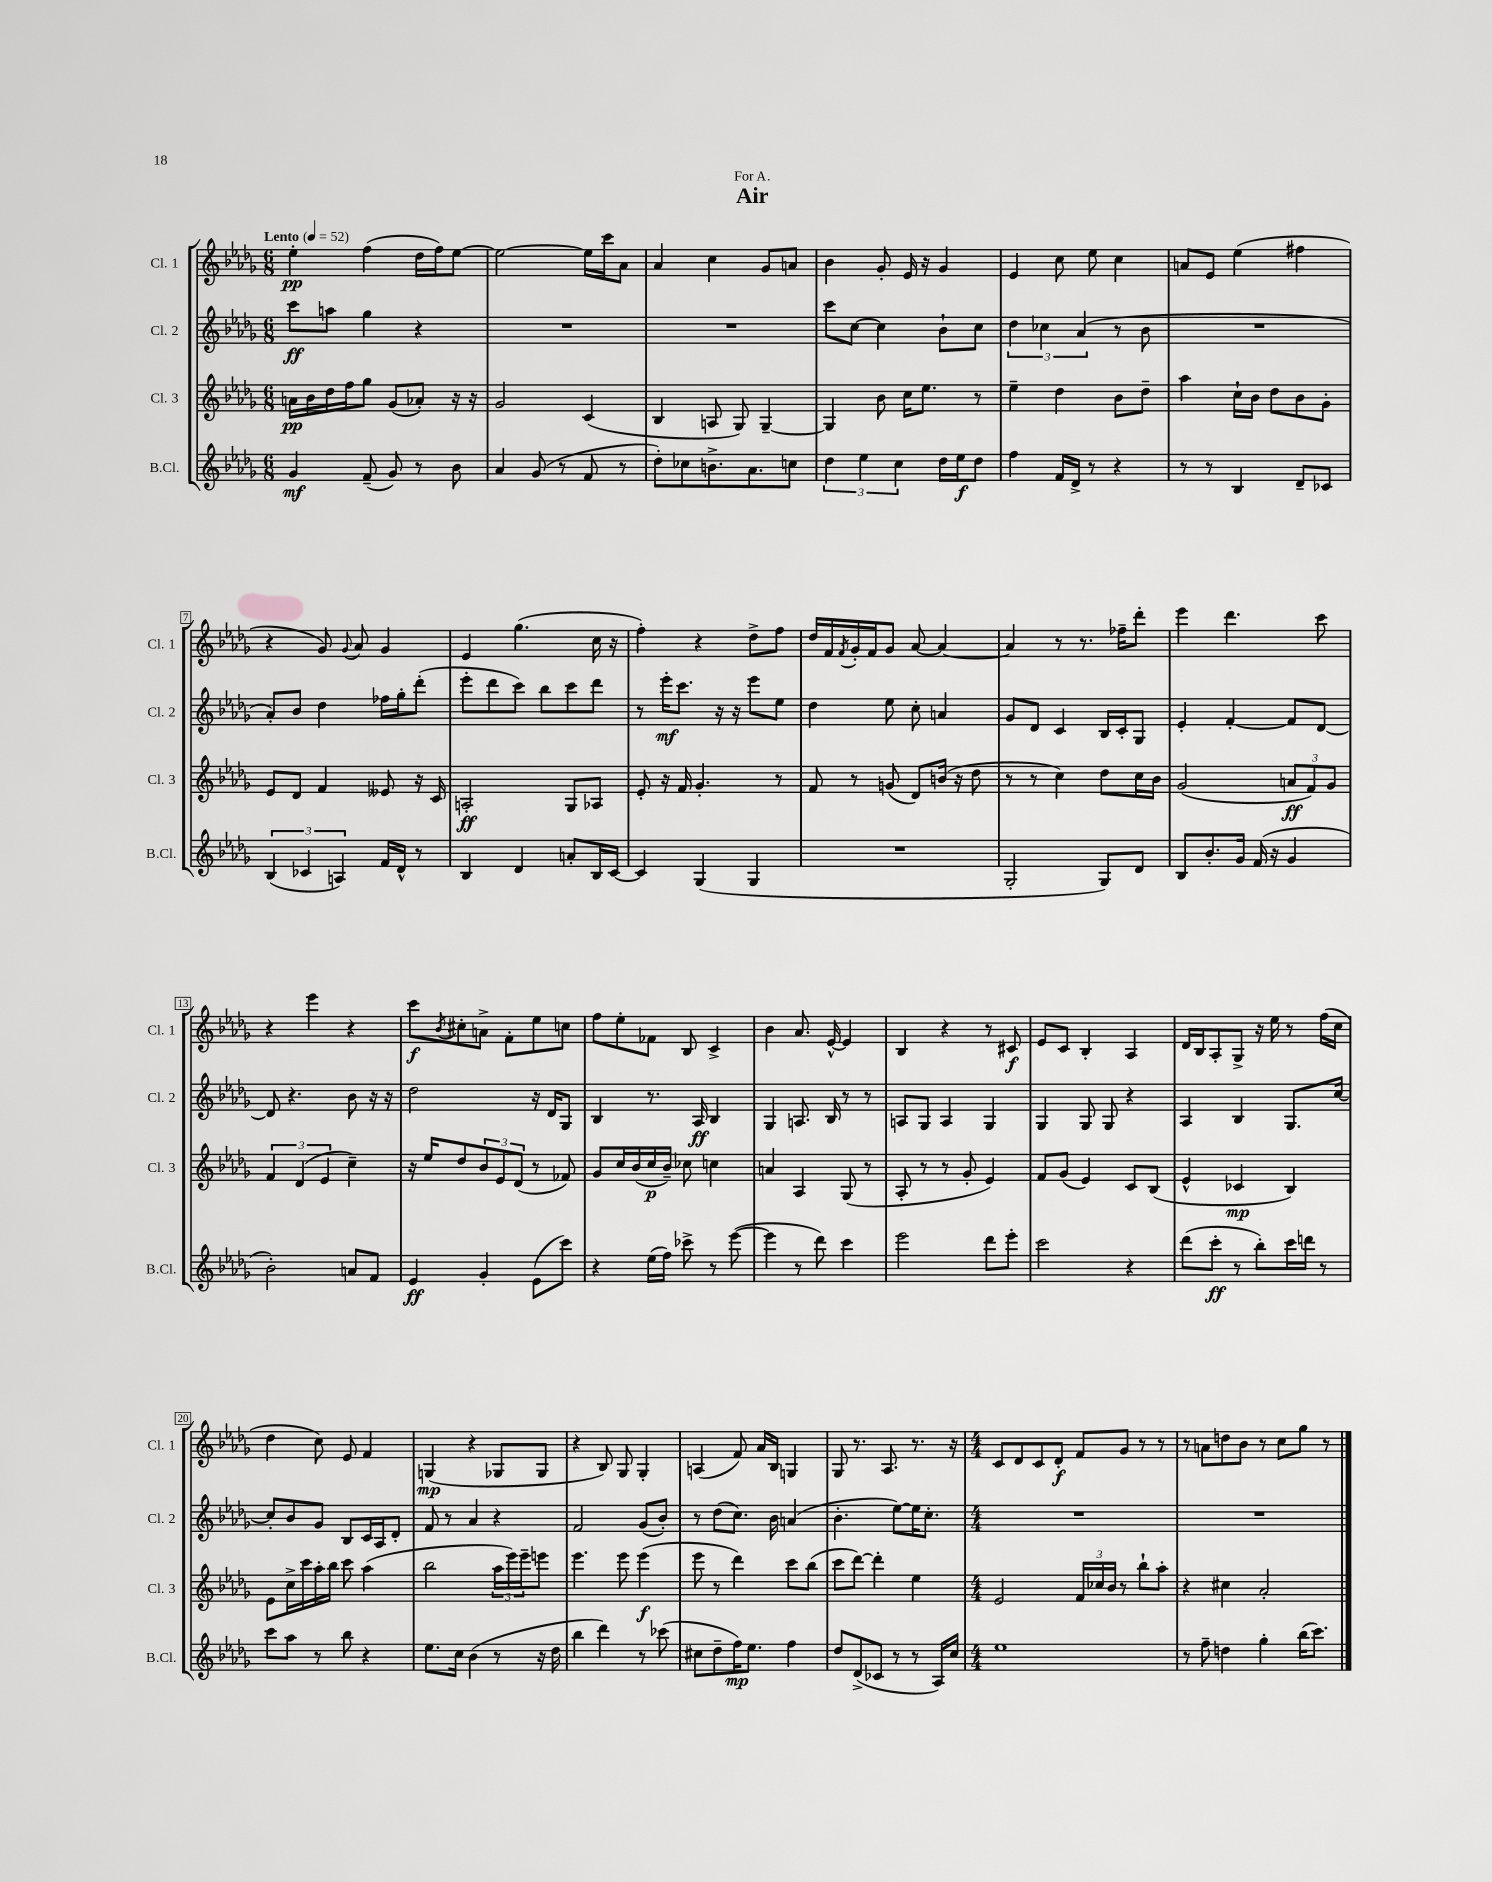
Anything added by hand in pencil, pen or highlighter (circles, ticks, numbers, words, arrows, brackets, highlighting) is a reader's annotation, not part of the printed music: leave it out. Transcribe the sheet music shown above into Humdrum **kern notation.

**kern	**kern	**kern	**kern
*staff4	*staff3	*staff2	*staff1
*clefG2	*clefG2	*clefG2	*clefG2
*k[b-e-a-d-g-]	*k[b-e-a-d-g-]	*k[b-e-a-d-g-]	*k[b-e-a-d-g-]
*M6/8	*M6/8	*M6/8	*M6/8
*MM52	*MM52	*MM52	*MM52
4g-	16a	8ccc	4ee-'
.	16b-	.	.
.	16dd-	8aa	.
.	16ff	.	.
(8f~	8gg-	4gg-	(4ff
8g-)	(8g-	.	.
8r	8a-')	4r	16dd-
.	.	.	16ff)
8b-	16r	.	[8ee-
.	16r	.	.
=	=	=	=
4a-	2g-	2.r	2ee-_
(8g-	.	.	.
8r	.	.	.
8f	(4c	.	16ee-]
.	.	.	16ccc
8r	.	.	8a-
=	=	=	=
8dd-')	4B-	2.r	4a-
8cc-	.	.	.
8.b^	8A	.	4cc
.	8G-)	.	.
8.a-	.	.	.
.	[4G-~	.	8g-
8cc	.	.	8a
=	=	=	=
6dd-	4G-]	8ccc	4b-
.	.	[8cc	.
6ee-	.	.	.
.	8b-	4cc]	8g-'
6cc	.	.	.
.	16cc	.	16e-
.	8.ee-	.	16r
16dd-	.	8b-`	4g-
16ee-	.	.	.
8dd-	8r	8cc	.
=	=	=	=
4ff	4ee-~	6dd-	4e-
.	.	6cc-	.
16f	4dd-	.	8cc
16d-^	.	.	.
.	.	(6a-	.
8r	.	.	8ee-
4r	8b-	8r	4cc
.	8dd-~	8b-	.
=	=	=	=
8r	4aa-	2.r	8a
8r	.	.	8e-
4B-	16cc`	.	(4ee-
.	16b-	.	.
.	8dd-	.	.
8d-~	8b-	.	4ff#
8c-	8g-'	.	.
=	=	=	=
(6B-	8e-	8a-')	4r
.	8d-	8b-	.
6c-	.	.	.
.	4f	4dd-	8g-)
6A)	.	.	.
.	.	.	8qqg-
.	.	.	8a-
16f	8e--	16ff-	4g-
16d-^^	.	16gg-'	.
8r	16r	(8ddd-'	.
.	16c	.	.
=	=	=	=
4B-	2A'	8eee-'	4e-
.	.	8ddd-	.
4d-	.	8ccc)	(4.gg-
.	.	8bb-	.
8a'	8G-	8ccc	.
16B-	8A-	8ddd-	16cc
[16c	.	.	16r
=	=	=	=
4c]	8e-'	8r	4ff')
.	16r	16eee-'	.
.	16f	8.ccc	.
(4G-	4.g-'	.	4r
.	.	16r	.
.	.	16r	.
4G-	.	8eee-	8dd-^
.	8r	8ee-	8ff
=	=	=	=
2.r	8f	4dd-	16dd-
.	.	.	16f
.	.	.	8qf
.	8r	.	16g-'
.	.	.	16f
.	(8g	8ee-	8g-
.	8d-)	8cc'	[8a-
.	(16b	4a	4a-_
.	16r	.	.
.	8dd-	.	.
=	=	=	=
2G-'	8r	8g-	4a-]
.	8r	8d-	.
.	4cc)	4c	8r
.	.	.	8.r
8G-)	8dd-	16B-	.
.	.	16c'	16ff-~
8d-	16cc	8G-	8ddd-'
.	16b-	.	.
=	=	=	=
8B-	(2g-	4e-'	4eee-
8.b-'	.	.	.
.	.	[4f'	4.ddd-
16g-	.	.	.
(16f	.	.	.
16r	.	.	.
4g-	12a	8f]	.
.	12f)	.	.
.	.	[8d-	8ccc
.	12g-	.	.
=	=	=	=
2b-')	6f	8d-]	4r
.	.	4.r	.
.	(6d-	.	.
.	.	.	4eee-
.	6e-	.	.
8a	4cc~)	8b-	4r
8f	.	16r	.
.	.	16r	.
=	=	=	=
4e-	16r	2dd-	8ccc
.	16ee-	.	.
.	.	.	8qb-
.	8dd-	.	8cc#'
4g-'	12b-	.	8a^
.	12e-	.	.
.	.	.	8f'
.	(12d-	.	.
(8e-	8r	16r	8ee-
.	.	16d-	.
8ccc)	8f-)	8G-	8cc
=	=	=	=
4r	8g-	4B-	8ff
.	16cc	.	8ee-'
.	(16b-	.	.
(16ee-	16cc	8.r	8f-
16ff)	16b-~)	.	.
8ccc-^	8cc-	.	8B-
.	.	16A-	.
8r	4cc	4B-	4c^
([8eee-	.	.	.
=	=	=	=
4eee-]	4a	4G-	4b-
8r	4A-	8.A	8.a-
8ddd-)	.	.	.
.	.	16B-	[16e-^^
4ccc	(8G-	8r	4e-]
.	8r	8r	.
=	=	=	=
2eee-	8A-'	8A	4B-
.	8r	8G-	.
.	8r	4A	4r
.	8g-'	.	.
8ddd-	4e-)	4G-	8r
8eee-'	.	.	8c#
=	=	=	=
2ccc	8f	4G-	8e-
.	(8g-	.	8c
.	4e-)	8G-	4B-'
.	.	8G-	.
4r	8c	4r	4A-
.	(8B-	.	.
=	=	=	=
(8ddd-	4e-^^	4A-	16d-
.	.	.	16B-
8ccc'	.	.	8A-'
8r	4c-	4B-	8G-^
8bb-')	.	.	16r
.	.	.	16ee-
16ccc	4B-)	8.G-	8r
16ddd	.	.	.
8r	.	.	(16ff
.	.	[16cc	16cc
=	=	=	=
8ccc	8e-	8cc']	4dd-
8aa-	16cc^	8b-	.
.	16ccc	.	.
8r	16aa-'	8g-	8cc)
.	16bb-	.	.
8bb-	8ccc	8B-	8e-
4r	(4aa-	16c	4f
.	.	16A-	.
.	.	8d-'	.
=	=	=	=
8.ee-	2bb-	8f	(4G
.	.	8r	.
16cc	.	.	.
(4b-	.	4a-	4r
8r	24aa-	4r	8G-
.	24eee-)	.	.
.	24eee-~	.	.
16r	8eee	.	8G-
16dd-	.	.	.
=	=	=	=
4bb-	4.eee-	2f	4r
4ddd-)	.	.	8B-)
.	8eee-	.	8G-
8r	(4eee-	(8g-	4G-'
(8ccc-	.	8b-')	.
=	=	=	=
8cc#	8eee-	8r	(4A
8dd-~	8r	(8dd-	.
16ff)	4ddd-)	8.cc)	8f)
8.ee-	.	.	.
.	.	.	16a-
.	.	16b-	16B-
4ff	8ccc	(4a	4G
.	(8bb-	.	.
=	=	=	=
8dd-	8ccc	4.b-'	8G-
(8d-^	[8ddd-)	.	8.r
8c-	4ddd-']	.	.
.	.	.	8.A-
8r	.	[8ee-)	.
8r	4ee-	16ee-]	8.r
.	.	8.cc'	.
16A-)	.	.	.
16cc	.	.	16r
=	=	=	=
*M4/4	*M4/4	*M4/4	*M4/4
1ee-	2e-	1r	8c
.	.	.	8d-
.	.	.	8c
.	.	.	8d-'
.	24f	.	8f
.	24cc-	.	.
.	24b-	.	.
.	8r	.	8g-
.	8bb-`	.	8r
.	8aa-'	.	8r
=	=	=	=
8r	4r	1r	8r
8ff~	.	.	8a
4dd	4cc#	.	8dd
.	.	.	8b-
4gg-'	2a-'	.	8r
.	.	.	8cc
(16bb-	.	.	8gg-
8.ccc)	.	.	.
.	.	.	8r
==	==	==	==
*-	*-	*-	*-
